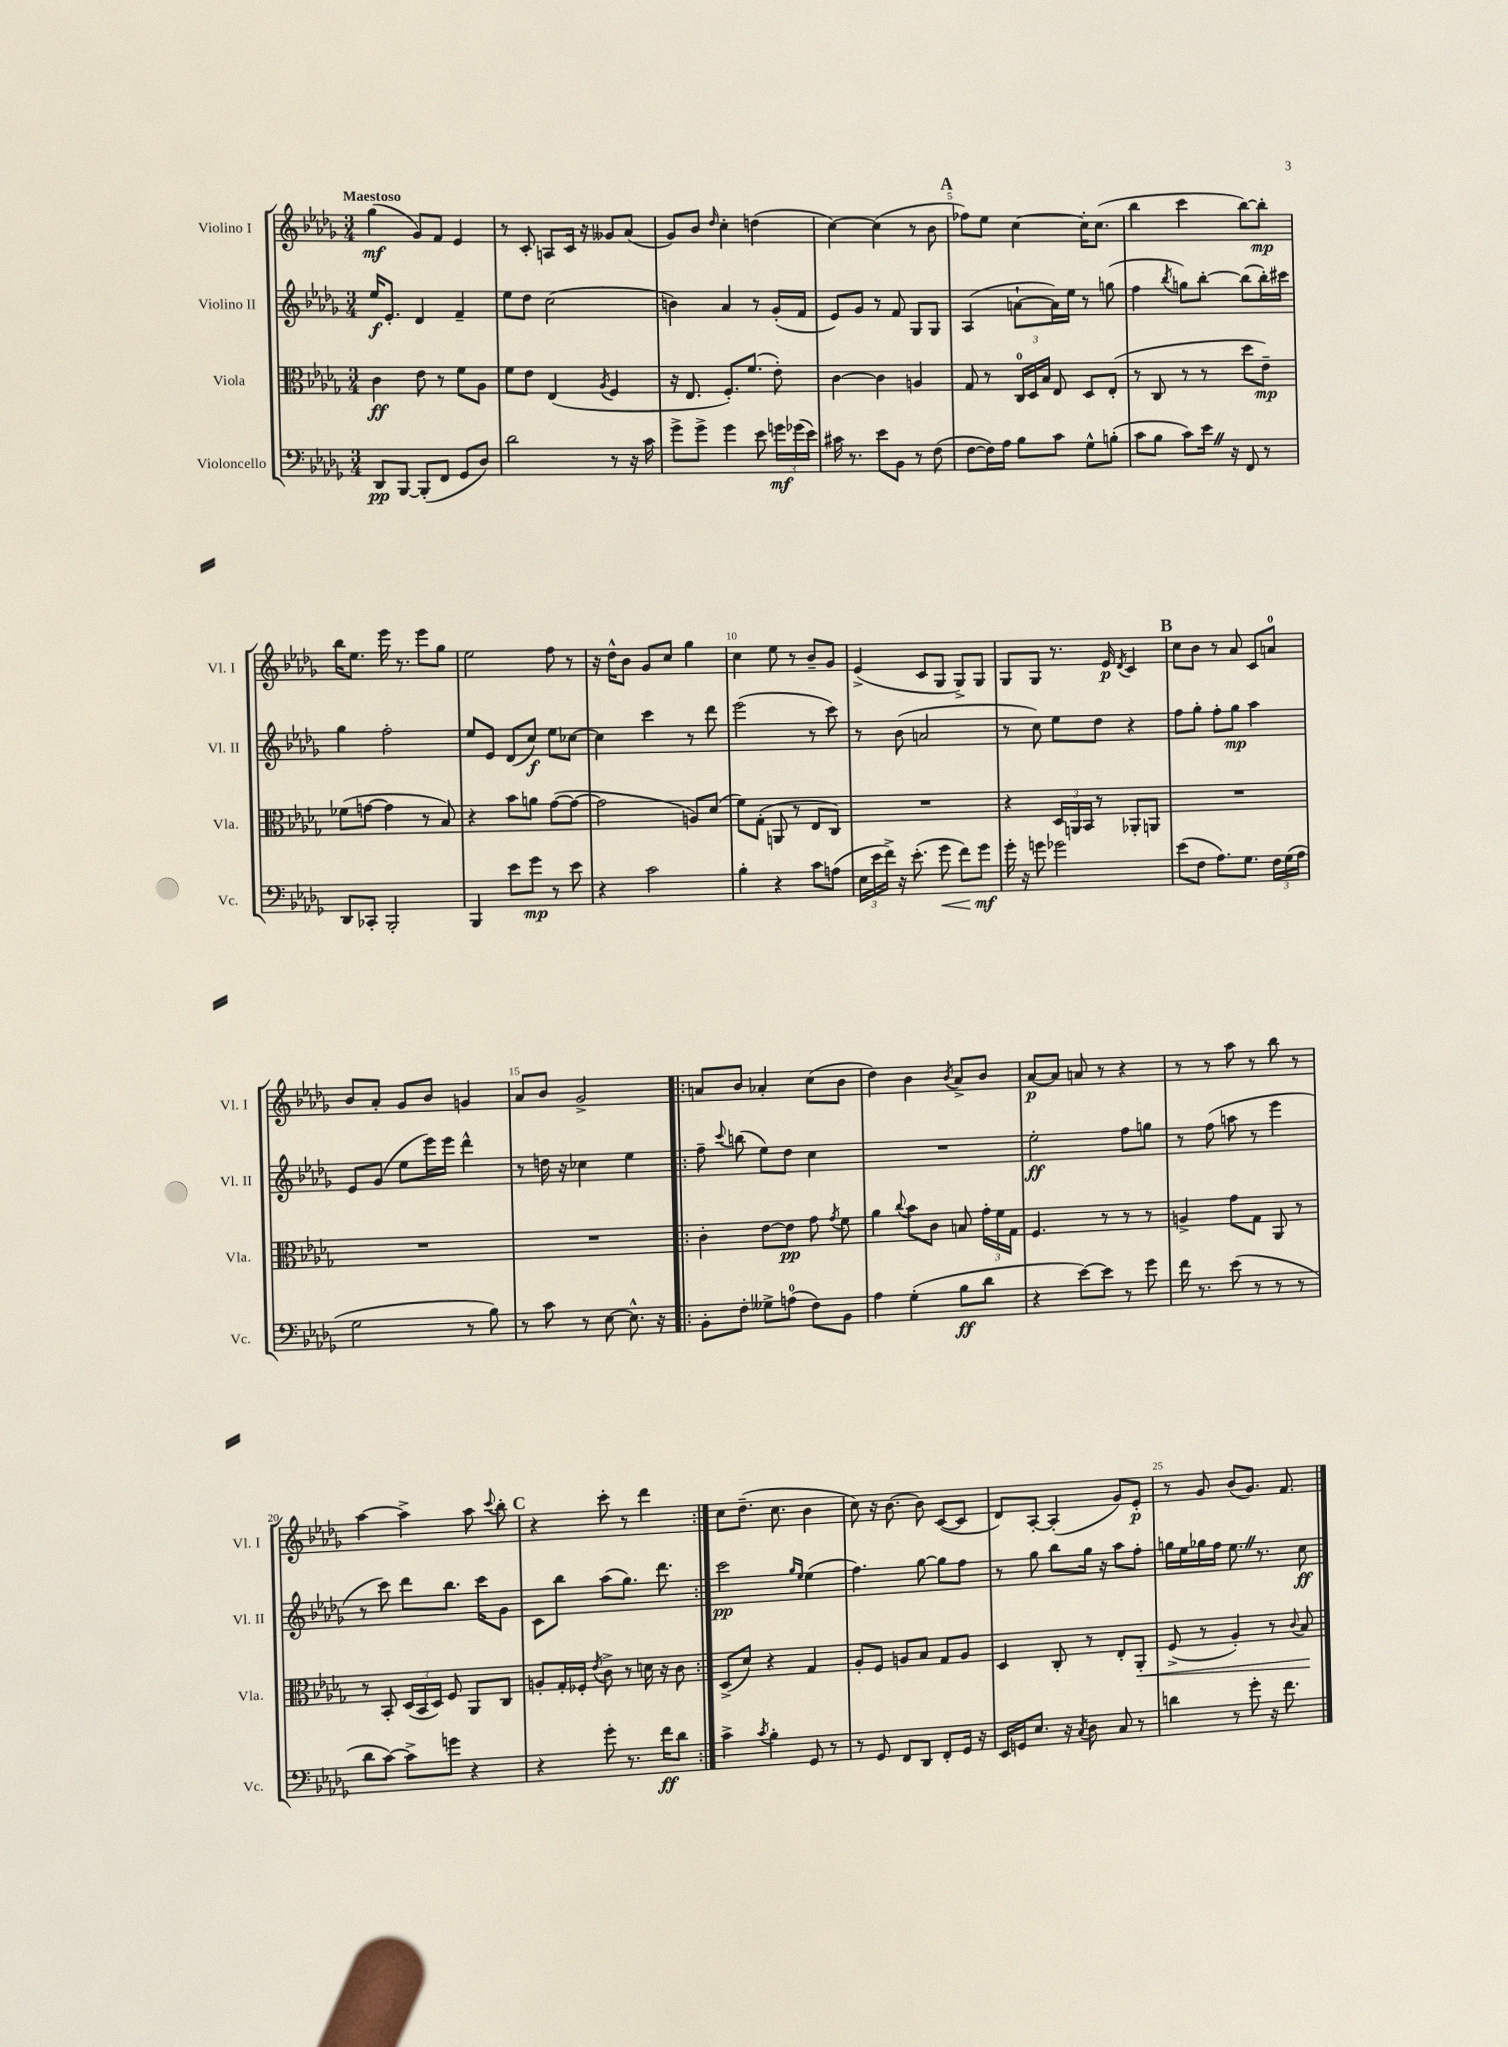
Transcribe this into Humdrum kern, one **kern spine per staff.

**kern	**dynam	**kern	**dynam	**kern	**dynam	**kern	**dynam
*part4	*part4	*part3	*part3	*part2	*part2	*part1	*part1
*staff4	*staff4	*staff3	*staff3	*staff2	*staff2	*staff1	*staff1
*I"Violoncello	*	*I"Viola	*	*I"Violino II	*	*I"Violino I	*
*I'Vc.	*	*I'Vla.	*	*I'Vl. II	*	*I'Vl. I	*
*clefF4	*	*clefC3	*	*clefG2	*	*clefG2	*
*k[b-e-a-d-g-]	*	*k[b-e-a-d-g-]	*	*k[b-e-a-d-g-]	*	*k[b-e-a-d-g-]	*
*M3/4	*	*M3/4	*	*M3/4	*	*M3/4	*
=1	=1	=1	=1	=1	=1	=1	=1
!	!	!	!	!	!	!LO:TX:a:B:t=Maestoso	!
8DD-/L	pp	4c\	ff	16ee-/KL	f	(4gg-\	mf
.	.	.	.	8.e-'/J	.	.	.
[8BBB-/J	.	.	.	.	.	.	.
(8BBB-'/L]	.	8e-\	.	4d-/	.	8g-/L)	.
8FF/J	.	8r	.	.	.	8f/J	.
8GG-/L	.	8f\L	.	4f~/	.	4e-/	.
8D-/J)	.	8A-\J	.	.	.	.	.
=2	=2	=2	=2	=2	=2	=2	=2
2d-\	.	8f\L	.	8ee-\L	.	8r	.
.	.	8e-\J	.	8dd-\J	.	8c'/	.
.	.	(4E-/	.	(2cc\	.	8An/L	.
.	.	.	.	.	.	16c/Jk	.
.	.	.	.	.	.	16r	.
.	.	8qA-/	.	.	.	.	.
8r	.	4F/	.	.	.	8g--X/L	.
16r	.	.	.	.	.	(8a-/J	.
16c\	.	.	.	.	.	.	.
=3	=3	=3	=3	=3	=3	=3	=3
8g-^\L	.	16r	.	4bn\)	.	8g-/L)	.
.	.	8.E-/	.	.	.	.	.
8g-^\J	.	.	.	.	.	8b-/J	.
.	.	.	.	.	.	16qqdd-/	.
4g-\	.	8.F'/L)	.	4a-/	.	4cc'\	.
.	.	(8.f/J	.	.	.	.	.
8e-\	.	.	.	8r	.	(4ddn\	.
24gn\LL	mf	8e-'\)	.	(16g-'/LL	.	.	.
(24g-X\	.	.	.	.	.	.	.
.	.	.	.	16f/JJ	.	.	.
24e-\JJ)	.	.	.	.	.	.	.
=4	=4	=4	=4	=4	=4	=4	=4
16c#X\	.	[4c\	.	8e-/L)	.	[4cc\)	.
8.r	.	.	.	.	.	.	.
.	.	.	.	8g-/J	.	.	.
8e-\L	.	4c\]	.	8r	.	(4cc\]	.
8BB-\J	.	.	.	8f/	.	.	.
8r	.	4An/	.	8G-/L	.	8r	.
(8F\	.	.	.	8G-/J	.	8b-\	.
!!LO:REH:place=s1:t=A
=5	=5	=5	=5	=5	=5	=5	=5
[8F\L	.	8G-/	.	(4A-/	.	8ff-X\L)	.
16F\L])	.	8r	.	.	.	8ee-\J	.
16A-\JJ	.	.	.	.	.	.	.
8B-\L	.	24C/LL	.	[8an`\L	.	[4cc\	.
.	.	24D-/	.	.	.	.	.
.	.	24B-/JJ	.	.	.	.	.
8c\J	.	8E-/	.	16a\L])	.	.	.
.	.	.	.	16ee-\JJ	.	.	.
8G-^^\L	.	8D-/L	.	8r	.	16cc'\KL]	.
.	.	.	.	.	.	(8.cc\J	.
(8Bn'\J	.	(8E-'/J	.	(8ggn\	.	.	.
=6	=6	=6	=6	=6	=6	=6	=6
8c\L	.	8r	.	4ff\	.	4bb-\	.
8B-\J	.	8C/	.	.	.	.	.
.	.	.	.	8qbb-/	.	.	.
8c\L)	.	8r	.	8ggn\L)	.	4ccc\	.
16e-Z\Jk	.	8r	.	[8bb-'\J	.	.	.
16r	.	.	.	.	.	.	.
8FF/	.	8dd-\L	.	(8bb-\L]	.	[8bb-\L)	.
8r	.	8e-~\J)	mp	16bb-'\L)	.	8bb-'\J]	mp
.	.	.	.	16ccc#X\JJ	.	.	.
!!LO:LB:g=z
=7	=7	=7	=7	=7	=7	=7	=7
8DD-/L	.	(8f-X\L	.	4gg-\	.	16bb-\KL	.
.	.	.	.	.	.	8.ee-\J	.
8CC-X'/J	.	[8gn\J	.	.	.	.	.
2BBB-'/	.	4g\]	.	2ff'\	.	16eee-\	.
.	.	.	.	.	.	8.r	.
.	.	8r	.	.	.	8eee-\L	.
.	.	8B-/)	.	.	.	8gg-\J	.
=8	=8	=8	=8	=8	=8	=8	=8
4BBB-/	.	4r	.	8ee-/L	.	2ee-\	.
.	.	.	.	8e-/J	.	.	.
8e-\L	.	8b-\L	.	(8d-/L	.	.	.
8g-\J	mp	8an\J	.	8cc/J)	f	.	.
8r	.	([8g-\L	.	8ee-\L	.	8ff\	.
8e-\	.	8g-\J_	.	[8cc-X\J	.	8r	.
=9	=9	=9	=9	=9	=9	=9	=9
4r	.	2g-\]	.	4cc-\]	.	16r	.
.	.	.	.	.	.	16dd-^^\KL	.
.	.	.	.	.	.	8b-\J	.
2c\	.	.	.	4ccc\	.	8g-/L	.
.	.	.	.	.	.	8cc/J	.
.	.	8An/L)	.	8r	.	4gg-\	.
.	.	(8d-/J	.	8ddd-\	.	.	.
=10	=10	=10	=10	=10	=10	=10	=10
4B-'\	.	8f\L)	.	(2eee-\	.	4cc\	.
.	.	(8G-'\J	.	.	.	.	.
4r	.	8AAn/	.	.	.	8ee-\	.
.	.	8r	.	.	.	8r	.
8c\L	.	8E-/L	.	8r	.	8b-~/L	.
(8An\J	.	8C/J)	.	8ccc\)	.	8g-/J	.
=11	=11	=11	=11	=11	=11	=11	=11
24E-\LL	.	2.r	.	8r	.	(4e-^/	.
24e-\	.	.	.	.	.	.	.
24f^\JJ)	.	.	.	.	.	.	.
16r	.	.	.	(8b-\	.	.	.
(8.e-'\	.	.	.	.	.	.	.
.	.	.	.	2an/	.	8c/L	.
!	!LO:HP:b	!	!	!	!	!	!
8g-\	<	.	.	.	.	8G-/J	.
8f\L)	.	.	.	.	.	8G-^/L)	.
8g-\J	mf	.	.	.	.	8G-/J	.
.	[	.	.	.	.	.	.
=12	=12	=12	=12	=12	=12	=12	=12
16g-'\	.	4r	.	8r	.	8G-/L	.
16r	.	.	.	.	.	.	.
8gn\	.	.	.	8cc\)	.	8G-/J	.
2g-X\	.	24D-/LL	.	8ee-\L	.	8.r	.
.	.	24AAn/	.	.	.	.	.
.	.	24BB-/JJ	.	.	.	.	.
.	.	8r	.	8dd-\J	.	.	.
.	.	.	.	.	.	16e-/	p
.	.	.	.	.	.	8qd-/	.
.	.	8AA-X'/L	.	4r	.	4c/	.
.	.	8AAn/J	.	.	.	.	.
!!LO:REH:place=s1:t=B
=13	=13	=13	=13	=13	=13	=13	=13
(8e-\L	.	2.r	.	8ff\L	.	8cc\L	.
8F\J	.	.	.	8gg-'\J	.	8b-\J	.
8.A-\L)	.	.	.	8ff'\L	.	8r	.
.	.	.	.	8gg-\J	mp	8a-/	.
8.G-\J	.	.	.	.	.	.	.
.	.	.	.	4aa-\	.	8c/L	.
24F\LL	.	.	.	.	.	8an/J	.
(24G-\	.	.	.	.	.	.	.
24A-\JJ	.	.	.	.	.	.	.
!!LO:LB:g=z
=14	=14	=14	=14	=14	=14	=14	=14
2G-\	.	2.r	.	8e-/L	.	8b-/L	.
.	.	.	.	(8g-/J	.	8a-'/J	.
.	.	.	.	8ee-\L	.	8g-/L	.
.	.	.	.	16eee-\L)	.	8b-/J	.
.	.	.	.	16eee-\JJ	.	.	.
8r	.	.	.	4ddd-^^\	.	4gn/	.
8B-\)	.	.	.	.	.	.	.
=15	=15	=15	=15	=15	=15	=15	=15
8r	.	2.r	.	8r	.	8a-/L	.
8c\	.	.	.	16ddn\	.	8b-/J	.
.	.	.	.	16r	.	.	.
8r	.	.	.	4cc-X\	.	2g-^/	.
[8E-\	.	.	.	.	.	.	.
8.E-^^\]	.	.	.	4ee-\	.	.	.
16r	.	.	.	.	.	.	.
=16!|:	=16!|:	=16!|:	=16!|:	=16!|:	=16!|:	=16!|:	=16!|:
8BB-'\L	.	4c'\	.	8ff~\	.	8an/L	.
.	.	.	.	8qqccc/	.	.	.
8F'\J	.	.	.	(8bbn\	.	8b-/J	.
8G--X^\L	.	[8e-\L	.	8ee-\L)	.	4a-X'/	.
(8An\J	.	8e-\J]	pp	8dd-\J	.	.	.
8F\L)	.	8g-\	.	4cc\	.	(8cc\L	.
.	.	8qg-/	.	.	.	.	.
8BB-\J	.	8f\	.	.	.	8b-\J	.
=17	=17	=17	=17	=17	=17	=17	=17
4A-\	.	4a-\	.	2.r	.	4dd-\)	.
.	.	8qqcc/	.	.	.	.	.
(4G-'\	.	8b-\L	.	.	.	4b-\	.
.	.	8c\J	.	.	.	.	.
.	.	.	.	.	.	8qb-/	.
8B-\L	ff	8Bn/	.	.	.	8a-^/L	.
8d-\J	.	24g-'\LL	.	.	.	8b-/J	.
.	.	24f\	.	.	.	.	.
.	.	24G-\JJ	.	.	.	.	.
=18	=18	=18	=18	=18	=18	=18	=18
4r	.	4.F/	.	2ee-'\	ff	[8a-/L	p
.	.	.	.	.	.	8a-/J]	.
[8e-\L)	.	.	.	.	.	8an/	.
8e-\J]	.	8r	.	.	.	8r	.
8r	.	8r	.	8ff\L	.	4r	.
8g-\	.	8r	.	8ggn\J	.	.	.
=19	=19	=19	=19	=19	=19	=19	=19
16f\	.	4An^/	.	8r	.	8r	.
8.r	.	.	.	.	.	.	.
.	.	.	.	(8ff\	.	8r	.
(8e-\	.	8g-\L	.	8aan\	.	8aa-\	.
8r	.	8G-\J	.	8r	.	8r	.
8r	.	8AA-/	.	4eee-\	.	8bb-\	.
8r	.	8r	.	.	.	8r	.
!!LO:LB:g=z
=20	=20	=20	=20	=20	=20	=20	=20
8d-\L	.	8r	.	8r	.	[4aa-\	.
[8c\J)	.	8BB-'/	.	8ccc\)	.	.	.
8c^\L]	.	(24D-/LL	.	8ddd-\L	.	4aa-^\]	.
.	.	24BB-/	.	.	.	.	.
.	.	24D-/JJ)	.	.	.	.	.
8gn\J	.	8F/	.	8.bb-\J	.	.	.
4r	.	8AA-/L	.	.	.	8aa-\	.
.	.	.	.	16ccc\KL	.	.	.
.	.	.	.	.	.	8qqccc/	.
.	.	8C/J	.	8g-\J	.	8bb-'\	.
!!LO:REH:place=s1:t=C
=21	=21	=21	=21	=21	=21	=21	=21
4r	.	8An'/L	.	8c\L	.	4r	.
.	.	16G-'/L	.	8bb-\J	.	.	.
.	.	16F-X'/JJ	.	.	.	.	.
.	.	8qe-/	.	.	.	.	.
8g-'\	.	8c^\	.	(8aa-\L	.	8ccc'\	.
8.r	.	8r	.	8.gg-\J)	.	8r	.
.	.	16dn\	.	.	.	4ddd-\	.
16f\KL	ff	16r	.	8.ddd-\	.	.	.
8d-\J	.	8c\	.	.	.	.	.
=22:|!	=22:|!	=22:|!	=22:|!	=22:|!	=22:|!	=22:|!	=22:|!
4c^\	.	(8D-^/L	.	2ccc\	pp	8cc\L	.
.	.	8d-/J)	.	.	.	(8.dd-~\J	.
8qc/	.	.	.	.	.	.	.
4B-'\	.	4r	.	.	.	.	.
.	.	.	.	.	.	8.cc\	.
.	.	.	.	16qqgg-/LL	.	.	.
.	.	.	.	16qqee-/JJ	.	.	.
8GG-/	.	4G-/	.	(4ee-\	.	4b-\	.
8r	.	.	.	.	.	.	.
=23	=23	=23	=23	=23	=23	=23	=23
8r	.	8A-'/L	.	4.ff\)	.	8cc\)	.
8GG-/	.	8F/J	.	.	.	16r	.
.	.	.	.	.	.	[8.b-\	.
8FF/L	.	8An/L	.	.	.	.	.
8DD-/J	.	8B-/J	.	[8gg-\	.	8b-\]	.
8FF'/L	.	8G-/L	.	8gg-\L]	.	([8c/L	.
16GG-/Jk	.	8A/J	.	8ff\J	.	8c/J]	.
16r	.	.	.	.	.	.	.
=24	=24	=24	=24	=24	=24	=24	=24
16EE-/LL	.	4D-/	.	8r	.	8d-/L)	.
16GGn/J	.	.	.	.	.	.	.
8.E-/J	.	.	.	8gg-\	.	[8A-'/J	.
.	.	8C'/	.	8bb-\L	.	(4A-'/]	.
16r	.	.	.	.	.	.	.
8qC/	.	.	.	.	.	.	.
8D-\	.	8r	.	16gg-\Jk	.	.	.
.	.	.	.	16r	.	.	.
8C/	.	8E-'/L	.	8aa-\L	.	8g-/L)	.
!	!	!	!LO:HP:b	!	!	!	!
8r	.	8AA-'/J	<	8ff'\J	.	8e-'/J	p
=25	=25	=25	=25	=25	=25	=25	=25
4dn\	.	(8F^/	.	16ggn\LL	.	8r	.
.	.	.	.	16ee-\	.	.	.
.	.	8r	.	16gg-X\	.	8g-/	.
.	.	.	.	16ff\JJ	.	.	.
8r	.	4A-'/)	.	8.ee-Z\	.	(8b-/L	.
8g-'\	.	.	.	.	.	8.g-/J)	.
.	.	.	.	8.r	.	.	.
16r	.	8r	.	.	.	.	.
8.f\	.	.	.	.	.	8.f/	.
.	.	8qqc/	.	.	.	.	.
.	.	8B-/	.	8cc\	ff	.	.
.	.	.	[	.	.	.	.
==	==	==	==	==	==	==	==
*-	*-	*-	*-	*-	*-	*-	*-
